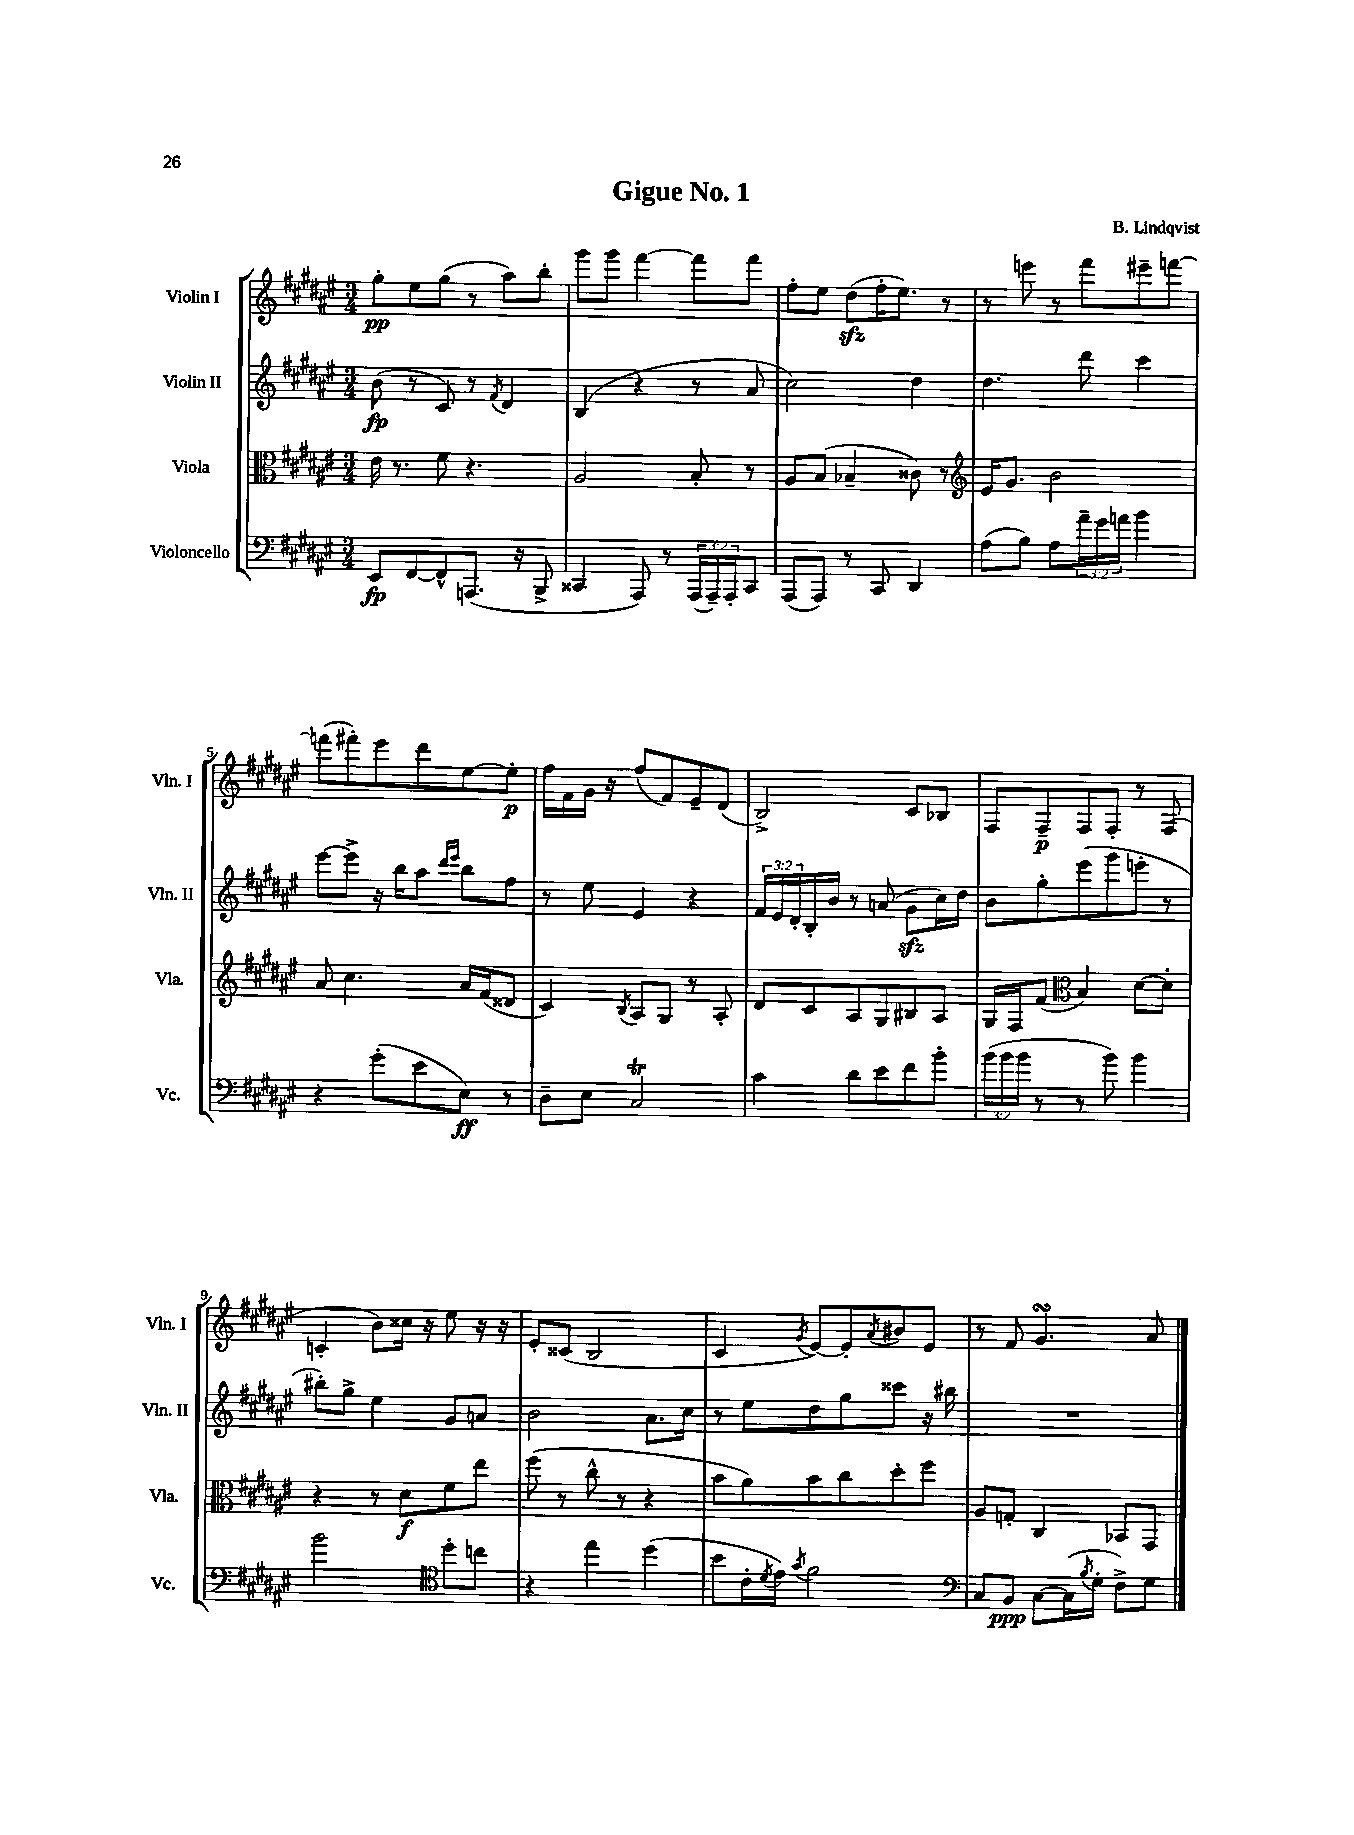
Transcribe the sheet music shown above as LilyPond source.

\header { title = "Gigue No. 1" composer = "B. Lindqvist" }
<<
\new StaffGroup <<
\new Staff = "s0" \with { instrumentName = "Violin I" shortInstrumentName = "Vln. I" } {
    \clef treble \key fis \major \numericTimeSignature \time 3/4
    gis''8-.\pp eis''8 gis''8( r8 ais''8) b''8-. |
    gis'''8 gis'''8 fis'''4~ fis'''8 fis'''8 |
    fis''8-. eis''8 dis''8\sfz( fis''16-. eis''8.) r8 |
    r8 e'''8 r8 fis'''8 eis'''8-- f'''8~ |
    f'''8( fis'''8-.) eis'''8 dis'''8 eis''8~ eis''8-.\p |
    fis''16 fis'16 gis'16 r16 fis''8( fis'8) eis'8-- dis'8( |
    b2->) cis'8 bes8 |
    fis8 fis8--\p fis8 fis8-. r8 fis8( |
    c'4-. b'8) cisis''16 r16 eis''8 r16 r16 |
    eis'8-. cisis'8( b2 |
    cis'4 \acciaccatura { gis'8 } eis'8~) eis'8-. \acciaccatura { ais'8 } bis'8 eis'8 |
    r8 fis'8 gis'4.\turn ais'8 \bar "|." |
}
\new Staff = "s1" \with { instrumentName = "Violin II" shortInstrumentName = "Vln. II" } {
    \clef treble \key fis \major \numericTimeSignature \time 3/4 \override Staff.TupletNumber.text = #tuplet-number::calc-fraction-text
    b'8\fp( r8 cis'8) r8 \acciaccatura { fis'8 } dis'4 |
    b4( r4 r8 ais'8 |
    cis''2) dis''4 |
    dis''4. dis'''8 cis'''4 |
    eis'''8~ eis'''8-> r16 b''16 ais''8 \grace { dis'''16 eis'''16 } b''8 fis''8 |
    r8 eis''8 eis'4 r4 |
    \tuplet 3/2 { fis'16 eis'16 dis'16-. } b16-. b'16 r8 a'8( gis'8\sfz cis''16) dis''16 |
    b'8 gis''8-. eis'''8( gis'''8 e'''8-. r8 |
    bis''8-.) gis''8-> eis''4 gis'8 a'8 |
    b'2 ais'8. cis''16 |
    r8 eis''8 dis''8 gis''8 cisis'''8 r16 bis''16 |
    R2. \bar "|." |
}
\new Staff = "s2" \with { instrumentName = "Viola" shortInstrumentName = "Vla." } {
    \clef alto \key fis \major \numericTimeSignature \time 3/4
    eis'16 r8. fis'8 r4. |
    ais2 b8-. r8 |
    ais8 b8( bes4-- cisis'8) r8 |
    \clef treble eis'16 gis'8. b'2 |
    ais'8 cis''4. ais'16 fis'16( disis'8 |
    cis'4) \acciaccatura { b8 } ais8 gis8 r8 ais8-. |
    dis'8 cis'8 ais8 gis8 bis8 ais8 |
    gis16 fis16 fis'8( \clef alto b4) dis'8~ dis'8-. |
    r4 r8 dis'8\f fis'8 eis''8 |
    fis''8( r8 cis''8-^ r8 r4 |
    b'8 ais'8) b'8 cis''8 dis''8-. fis''8 |
    ais8 g8-. cis4 bes,8 gis,8 \bar "|." |
}
\new Staff = "s3" \with { instrumentName = "Violoncello" shortInstrumentName = "Vc." } {
    \clef bass \key fis \major \numericTimeSignature \time 3/4 \override Staff.TupletNumber.text = #tuplet-number::calc-fraction-text
    eis,8\fp fis,8~ fis,8-^ a,,8.( r16 b,,8-> |
    cisis,4 ais,,8) r8 \tuplet 3/2 { ais,,16( ais,,16--) ais,,16-. } cisis,8 |
    ais,,8( ais,,8) r8 cis,8 dis,4 |
    ais8( b8) ais8 \tuplet 3/2 { ais'16-- gis'16 a'16 } b'4 |
    r4 gis'8-.( eis'8 eis8\ff) r8 |
    dis8-- eis8 cis2\trill |
    cis'4 dis'8 eis'8 fis'8 b'8-. |
    \tuplet 3/2 { b'16( b'16 b'16 } r8 r8 b'8) b'4 |
    b'2 \clef tenor dis''8-. c''8 |
    r4 eis''4 dis''4( |
    b'8 cis'16-. \acciaccatura { dis'8 } eis'16) \acciaccatura { gis'8 } fis'2 |
    \clef bass cis8 b,8\ppp cis8~ cis16( \acciaccatura { b8 } gis16-. fis8->) gis8 \bar "|." |
}
>>
>>
